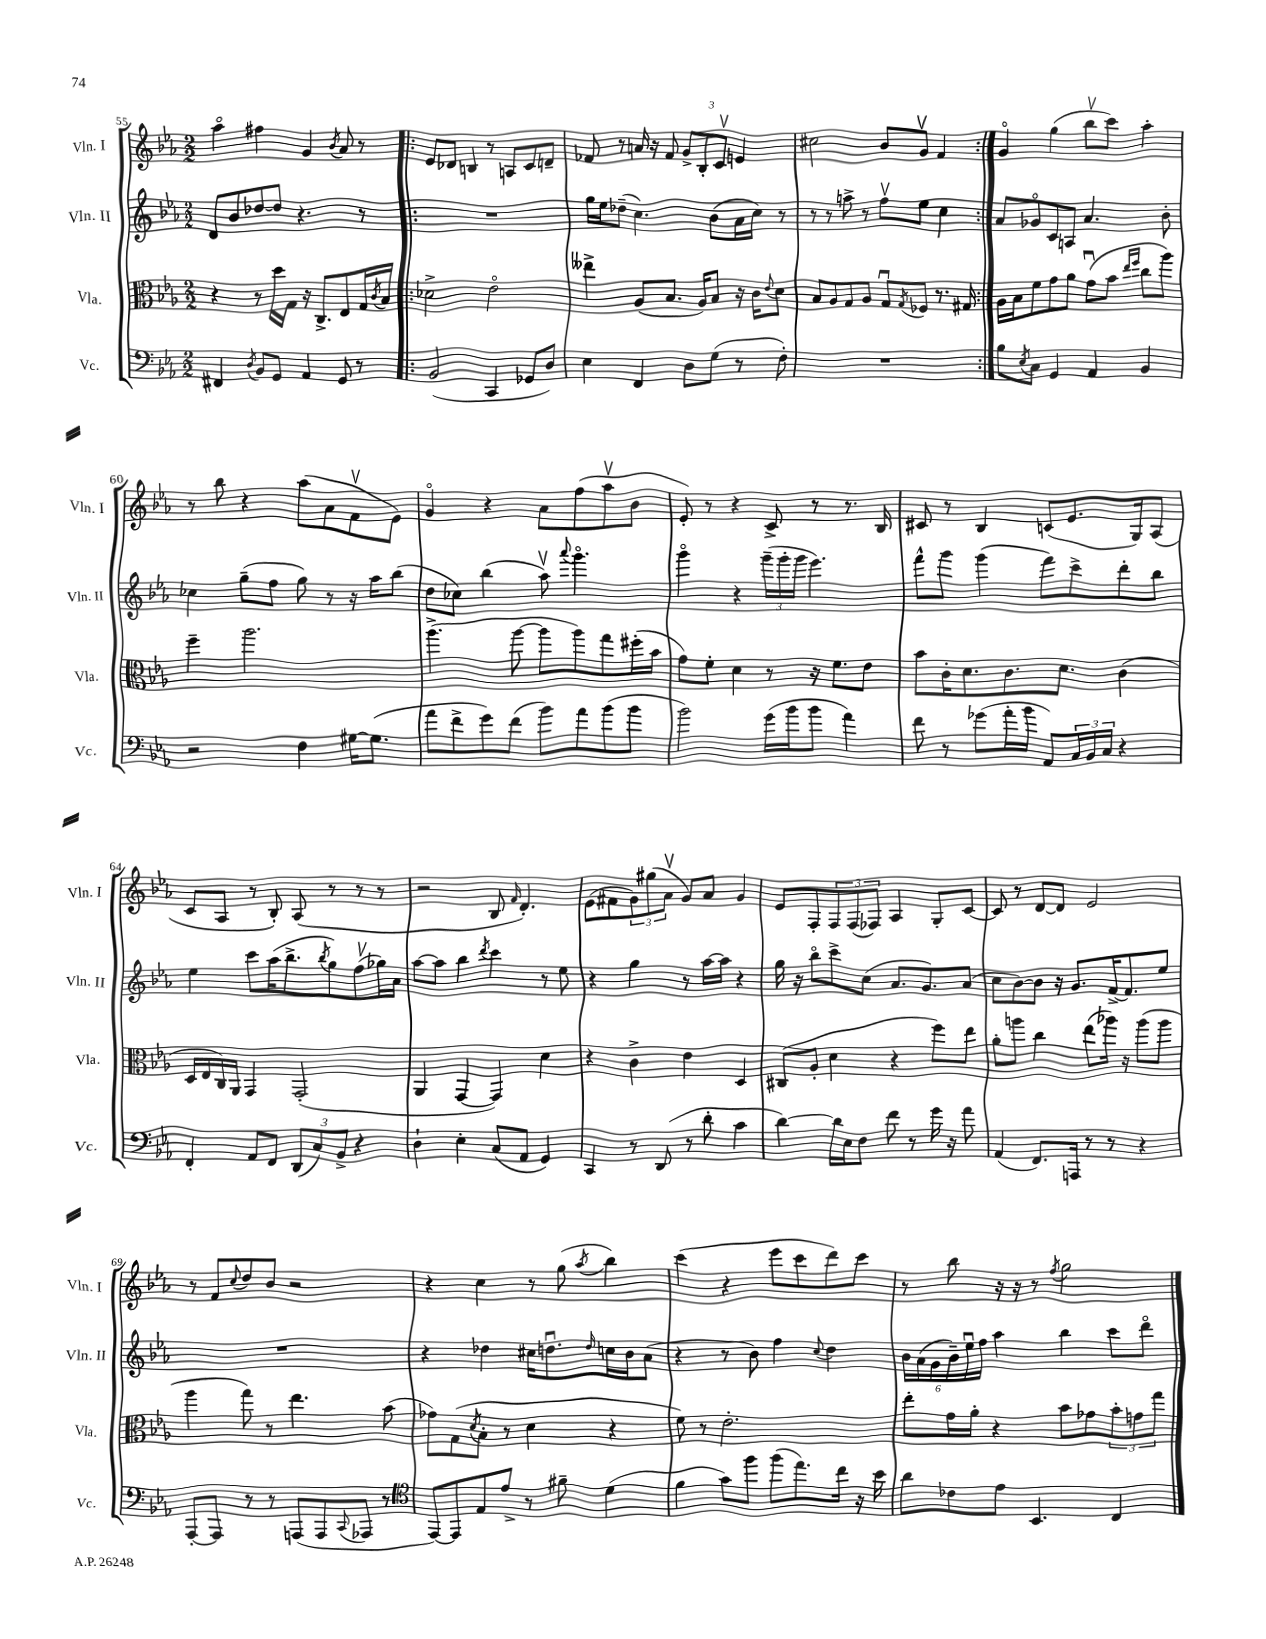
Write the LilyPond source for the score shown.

<<
\new StaffGroup <<
\new Staff = "s0" \with { instrumentName = "Vln. I" shortInstrumentName = "Vln. I" } {
    \clef treble \key ees \major \numericTimeSignature \time 2/2
    aes''4\flageolet fis''4 g'4 \acciaccatura { bes'8 } aes'8 r8 |
    \repeat volta 2 { ees'8 des'8 b4 r8 a8 c'8 d'8-- |
    fes'8 r8 a'16 r16 fes'8 \tuplet 3/2 { g'8-> bes8-. c'8\upbow } e'4 |
    cis''2 bes'8 g'8\upbow f'4 | }
    g'4\flageolet g''4( bes''8\upbow c'''8) aes''4-. |
    r8 bes''8 r4 aes''8( aes'8 f'8\upbow ees'8) |
    g'4\flageolet r4 aes'8 f''8( aes''8\upbow bes'8 |
    ees'8-.) r8 r4 c'8-> r8 r8. bes16 |
    cis'8 r8 bes4 c'8( ees'8. g16) aes8( |
    c'8 aes8 r8 bes8-.) aes8( r8 r8 r8 |
    r2 bes8 \grace { f'16 } d'4.-.) |
    ees'8( fis'8 \tuplet 3/2 { g'8) gis''8( aes'8\upbow } g'8) aes'8 g'4 |
    ees'8 f8-. \tuplet 3/2 { f8 f8( fes8) } aes4 g8-. c'8~ |
    c'8 r8 d'8~ d'8 ees'2 |
    r8 f'8 \appoggiatura { c''8 } d''8 bes'8 r2 |
    r4 c''4 r8 g''8( \acciaccatura { aes''8 } bes''4) |
    c'''4( r4 ees'''8 c'''8 d'''8) c'''8 |
    r8 bes''8 r16 r16 r8 \acciaccatura { f''8 } g''2 \bar "|." |
}
\new Staff = "s1" \with { instrumentName = "Vln. II" shortInstrumentName = "Vln. II" } {
    \clef treble \key ees \major \numericTimeSignature \time 2/2
    d'8 bes'8 des''8~ des''8 r4. r8 |
    \repeat volta 2 { R1 |
    g''16 ees''16 des''8--( c''4.) bes'8( aes'16 c''16) r8 |
    r8 r8 a''8-> r8 f''8\upbow ees''8 c''4 | }
    aes'8 ges'8\flageolet c'8 a8 aes'4. bes'8-. |
    ces''4 g''8--( f''8 g''8) r8 r16 aes''16 bes''8( |
    d''8 ces''8) bes''4( aes''8\upbow) \appoggiatura { aes'''8 } g'''4.\flageolet |
    g'''4\flageolet r4 \tuplet 3/2 { g'''16--( g'''16-. g'''16 } ees'''4.) |
    f'''8-^ g'''8 g'''4( f'''8) c'''8-> d'''8-. bes''8 |
    ees''4 c'''8 aes''16( bes''8.-> \acciaccatura { bes''8 } g''8) f''8\upbow( ges''16) aes'16 |
    aes''8~ aes''8 bes''4 \acciaccatura { d'''8 } c'''4 r8 ees''8 |
    r4 g''4 r8 aes''16~ aes''16 r4 |
    g''16 r16 bes''8\flageolet c'''8-> c''8( aes'8. g'8.) aes'8( |
    c''8 bes'8~) bes'8 r16 g'8. f'16~-> f'8. ees''8 |
    R1 |
    r4 des''4 cis''16 d''8.\downbow \grace { d''16 } c''16 bes'16 aes'8( |
    r4 r8 bes'8) f''4 \appoggiatura { c''8 } d''4 |
    \tuplet 6/4 { bes'16 aes'16( g'16 bes'16--) ees''16\downbow f''16 } aes''4 bes''4 c'''8 d'''8\flageolet \bar "|." |
}
\new Staff = "s2" \with { instrumentName = "Vla." shortInstrumentName = "Vla." } {
    \clef alto \key ees \major \numericTimeSignature \time 2/2
    r4 r8 d''16 g16 r16 c8.-> ees8 g16 \acciaccatura { c'8 } bes16 |
    \repeat volta 2 { des'2-> ees'2\flageolet |
    eeses''4-> aes8( bes8. aes16) bes8 r16 c'16 \appoggiatura { ees'8 } d'8 |
    bes8 aes8 g8 aes8 g8\downbow \acciaccatura { g8 } fes8 r8. gis16 | }
    aes16 bes16 f'8 g'8 aes'8 g'8\downbow( bes'8 \grace { ees''16 f''16 } c''8 aes''8) |
    f''4-- aes''2. |
    aes''4.->( aes''8~ aes''8 aes''8) g''8 fis''16-.( bes'16 |
    g'8) f'8-. d'4 r8 r16 f'8. ees'8 |
    bes'8 c'16-. d'8. c'8. d'8. c'4( |
    d16 ees16 c16) aes,16 g,4 g,2-.( |
    aes,4 g,4~ g,4) d'4 |
    r4 c'4-> ees'4 d4 |
    cis8( aes8-. d'4 r4 f''8) ees''8 |
    aes'8-. a''8 c''4 ees''8( aes''16) r16 aes''8( aes''8 |
    aes''4 g''8) r8 ees''4. bes'8( |
    ges'8) g8( \acciaccatura { d'8 } bes8-. r8 d'4 r4 |
    f'8) r8 ees'2.-. |
    ees''8-. g'16 aes'16-. r4 bes'8 ges'8 \tuplet 3/2 { bes'8-. g'8 g''8 } \bar "|." |
}
\new Staff = "s3" \with { instrumentName = "Vc." shortInstrumentName = "Vc." } {
    \clef bass \key ees \major \numericTimeSignature \time 2/2
    fis,4 \acciaccatura { d8 } bes,8 g,8 aes,4 g,8 r8 |
    \repeat volta 2 { bes,2( c,4 ges,8 d8) |
    ees4 f,4 d8 g8( r8 f8-.) |
    R1 | }
    bes8 \acciaccatura { ees8 } c8 g,4 aes,4 bes,4 |
    r2 f4 gis16~ gis8.( |
    aes'8 f'8-> g'8) f'8( bes'8) aes'8 bes'8( bes'8 |
    bes'2) g'16( bes'16 bes'8 aes'4) |
    f'8 r8 ges'8( aes'16-. bes'16 aes,8) \tuplet 3/2 { c16 bes,16 c16 } r4 |
    f,4-. aes,8 f,8 \tuplet 3/2 { d,8( c8) bes,8-> } r4 |
    d4-! ees4-. c8( aes,8 g,4) |
    c,4 r8 d,8( r8 d'8-. c'4 |
    d'4~) d'16 ees16 f8 f'8 r8 g'16 r16 aes'8 |
    aes,4( f,8.) a,,16 r8 r8 r4 |
    aes,,8~-. aes,,8 r8 r8 a,,8( a,,8 \appoggiatura { c,8 } aes,,8 r8 |
    \clef tenor ees,8~) ees,8 ees8 ees'8-> r8 fis'8-- d'4( |
    f'4 g'8) f''8 f''8( ees''8.) c''16 r16 bes'16 |
    aes'8 ces'8 ees'8 bes,4. c4 \bar "|." |
}
>>
>>
\layout { \context { \Score currentBarNumber = #55 } }
